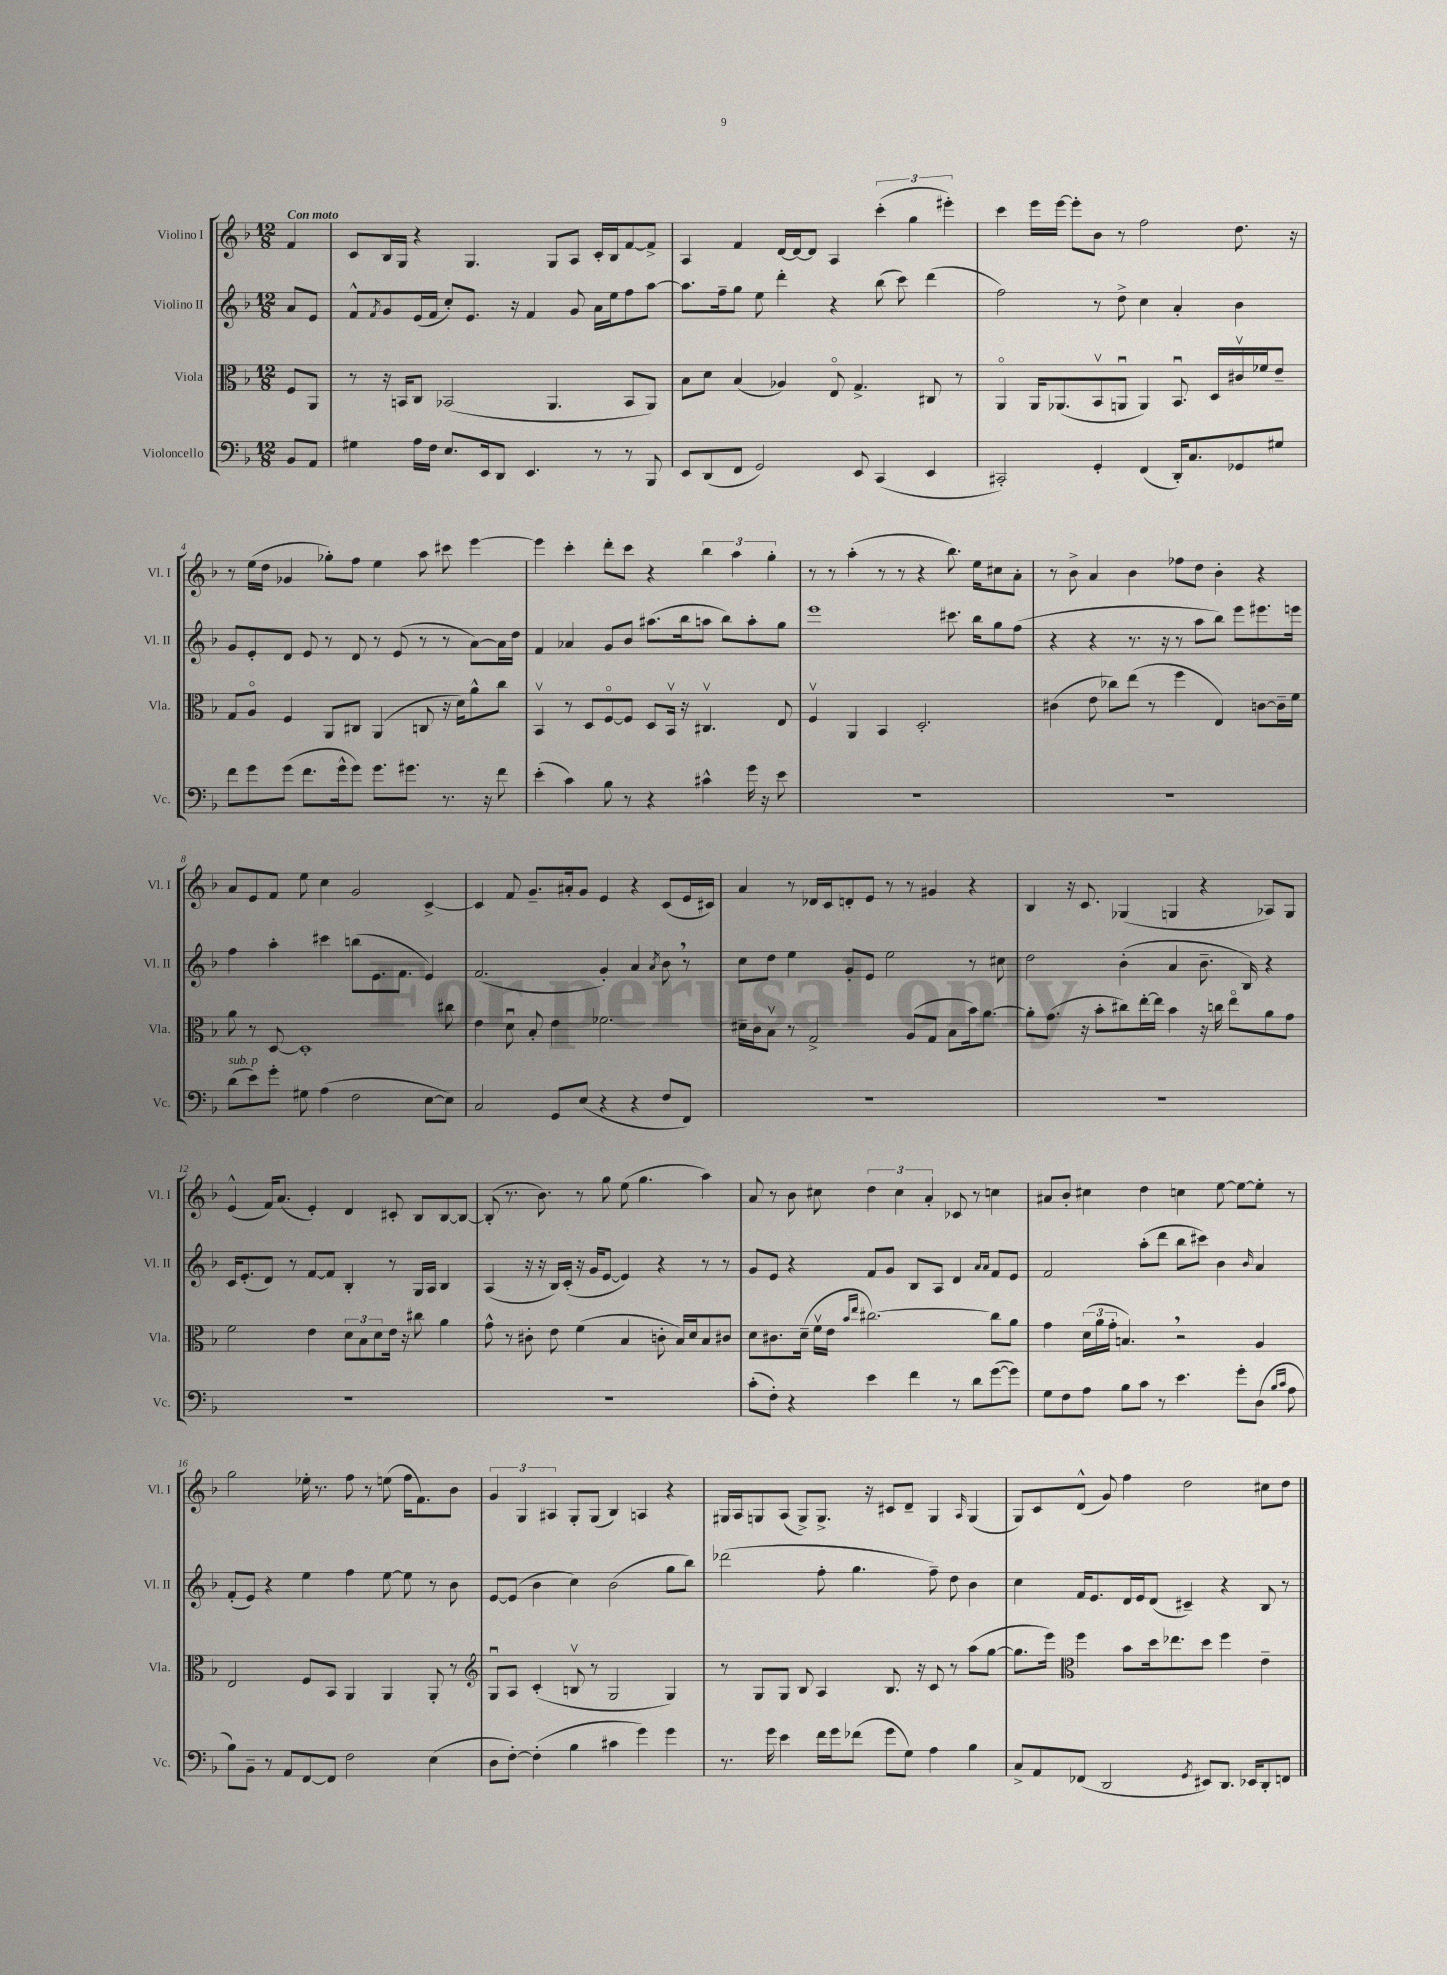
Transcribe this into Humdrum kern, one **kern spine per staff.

**kern	**kern	**kern	**kern
*staff4	*staff3	*staff2	*staff1
*clefF4	*clefC3	*clefG2	*clefG2
*k[b-]	*k[b-]	*k[b-]	*k[b-]
*M12/8	*M12/8	*M12/8	*M12/8
8BB-/L	8F/L	8a/L	4f/
8AA/J	8AA/J	8e/J	.
=	=	=	=
4G#\	8r	8f^^/L	8c/L
.	.	8qf/	.
.	16r	8g/	16B-/L
.	16BB/LK	.	16G/JJ
16A\LL	8C/J	(16e/L	4r
16F\JJ	.	16f/JJ	.
8.E/L	(2BB-/	8cc'/L)	.
.	.	8.e/J	4.G/
16EE/k	.	.	.
8DD/J	.	.	.
.	.	16r	.
4.EE/	.	4f/	.
.	4.AA/	.	8G/L
.	.	8g/	8A/J
8r	.	16a\LL	16c'/LL
.	.	16ee\J	16B-/J
8r	8BB-/L	8ff\	[8f/
8BBB-/	8AA/J)	[8aa\J	8f^/]J
=	=	=	=
8EE/L	8B-\L	8.aa\]L	4A/
(8DD/	8d\J	.	.
.	.	16ff~\k	.
8FF/J	(4B-/	8gg\J	4f/
2GG/)	.	8ee\	.
.	4A-/)	4ddd'\	[16d/LL
.	.	.	16d/_J
.	.	.	8d/]J
.	8Eo/	4r	4A/
8EE/	4.G^/	.	.
(4CC/	.	(8bb-\	(6ccc'\
.	.	8ccc\)	.
.	.	.	6gg\
4EE/	8C#/	(4ddd\	.
.	.	.	6eee#'\)
.	8r	.	.
=	=	=	=
2CC#'/)	4AAo/	2ff\)	4ccc\
.	16AA/LK	.	16eee\LL
.	(8.AA-/	.	[16eee\JJ
.	.	.	8eee'\]L
4GG'/	8BB-v/	8r	8b-\J
.	8AAu/J	8dd^\	8r
(4FF/	4AA/)	4cc\	2ff\
16DD'/LK)	8.BB-u/	4a'/	.
8.C/	.	.	.
.	16D/LL	.	.
8GG-/	16c#v/	4b-\	8.dd\
.	16f-/J	.	.
8G#/J	8e~/J	.	.
.	.	.	16r
=	=	=	=
8f\L	8G/L	8g/L	8r
8g\	8Ao/J	8e'/	(16ee\LL
.	.	.	16dd\JJ
(8g\J	4F/	8d/J	4g-/
8.f\L	.	8e/	.
.	8AA/L	8r	8gg-'\L)
16g^^\k	.	.	.
8g\J)	8C#/J	8d/	8ff\J
8.g\L	(4AA/	8r	4ee\
.	.	(8e/	.
8.g#\J	.	.	.
.	8C/	8r	8aa\
8.r	16r	8r	8ccc#\
.	16d\LK)	.	.
.	8a^^\	[8a\L)	[4eee\
16r	.	.	.
8f\	8cc\J	16a\]L	.
.	.	16dd\JJ	.
=	=	=	=
(4e'\	4BB-v/	4f/	4eee\]
4c\)	8r	4a-/	4ccc'\
.	8D/L	.	.
8B-\	[8Fo/	8g/L	8ddd'\L
8r	8F/]J	8b-/J	8ccc\J
4r	8D/L	(8.aa#\L	4r
.	16BB-v/Jk	.	.
.	16r	16bb-\k	.
4c#^^\	4.C#v/	8aa\J	6bb-\
.	.	8bb-\L)	.
.	.	.	6aa\
16g\	.	8aa'\	.
16r	.	.	.
.	.	.	6gg'\
8e\	8E/	8gg\J	.
=	=	=	=
1.r	4Fv/	1eee	8r
.	.	.	8r
.	4AA/	.	(4aa'\
.	4BB-/	.	8r
.	.	.	8r
.	2.D'/	.	4r
.	.	8.ccc#\	8.bb-\)
.	.	16bb-\LK	16ee\LK
.	.	8gg\	8cc#\
.	.	(8ff\J	8a'\J
=	=	=	=
1.r	(4c#\	4r	8r
.	.	.	8b-^\
.	8e\	4r	4a/
.	8cc-\L)	.	.
.	(8ee\J	8.r	4b-\
.	8r	.	.
.	.	16r	.
.	4ff\	8r	8ff-\L
.	.	8aa\L	8dd\J
.	4E/)	8bb-\J)	4b-'\
.	.	8eee\L	.
.	[8c\L	8.eee#\	4r
.	16c~\]L	.	.
.	16f\JJ	16eee\Jk	.
=	=	=	=
(8d\L	8a\	4ff\	8a/L
8e\)	8r	.	8e/
8g'\J	[8D/	4aa'\	8f/J
8G#\	1D']	.	8ee\
(4A\	.	4ccc#\	4cc\
2F\	.	(8bb\L	2g/
.	.	8.e\	.
.	.	8.f\J	.
[8E\L	.	4e/)	[4c^/
8E\]J)	8cc#\	.	.
=	=	=	=
2C/	4e\	(2.f/	4c/]
.	8du\	.	8f/
.	8B-'/	.	8.g~/L
8GG/L	4e\	.	.
.	.	.	16a#'/k
(8E/J	.	.	8g/J
4r	2.f-\	4g'/)	4e/
4r	.	4a/	4r
.	.	8qa/	.
8F/L	.	8b-\	(8c/L
8FF/J)	.	8r	16e/L
.	.	.	16c#/JJ)
=	=	=	=
1.r	16d#~\LL	8cc\L	4a/
.	16c\J	.	.
.	8B-v\J	8dd\J	.
.	8r	4ee\	8r
.	2G^/	.	16d-/LL
.	.	.	16c/J
.	.	8g'/L	8d'/
.	.	8e/J	8e/J
.	.	2ee\	8r
.	(8A/L	.	8r
.	8G/J	.	4g#/
.	8B-\L	.	.
.	16b-\k)	8r	4r
.	[8.a\J	.	.
.	.	8cc#\	.
=	=	=	=
1.r	8a'\]L	2dd\	4B-/
.	(8.g\J	.	.
.	.	.	16r
.	16r	.	8.c/
.	8b-'\L	.	.
.	8cc#\)	(4b-'\	(4G-/
.	[16ee'\L	.	.
.	16ee\]JJ	.	.
.	4b-\	4a/	4G/
.	16r	8.b-~\	4r
.	16cc\	.	.
.	8eeo\L	.	.
.	.	16B-/)	.
.	8a\	4r	8A-/L)
.	8g\J	.	8G/J
=	=	=	=
1.r	2f\	16c/LK	(4e^^/
.	.	(8.e'/	.
.	.	8d/J)	16f/LK)
.	.	.	(8.a/J
.	.	8r	.
.	4e\	[8f/L	4e'/)
.	.	8f/]J	.
.	12d\L	4B-'/	4d/
.	12B-\	.	.
.	12d\	.	.
.	16e\Jk	8r	8c#'/
.	16r	.	.
.	8cc#\	16G/LL	8B-/L
.	.	16A/JJ	.
.	4a\	4B-/	[8B-/
.	.	.	8B-/_J
=	=	=	=
1.r	8g^^\	(4A/	(8B-'/]
.	8r	.	8.r
.	8c#'\	16r	.
.	.	16r	8.b-\)
.	8e\	16B-/LL)	.
.	.	(16c'/JJ	.
.	(4f\	16r	8r
.	.	16g/LK	.
.	.	[8e/J	8gg\
.	4B-/	4e/])	(8ee\
.	.	.	4.gg\
.	8c'\	4r	.
.	16B-/LL)	.	.
.	16d/J	.	.
.	8B-/	8r	4aa\)
.	8c#/J	8r	.
=	=	=	=
(8c'\L	8d\L	8g/L	8a/
8F'\J)	8.c#\	8e/J	8r
4r	.	4r	8b-\
.	(16d~\Jk	.	.
.	16fv\LL	.	8cc#\
.	16e\JJ	.	.
.	16qqb-/LL	.	.
.	16qqee/JJ	.	.
4e\	[2.cc#\)	8f/L	6dd\
.	.	8g/J	.
.	.	.	6cc#\
4f\	.	8B-/L	.
.	.	.	6a'/
.	.	8A/J	.
8r	.	4d/	8c-/
8d\L	.	.	8r
.	.	16qqa/LL	.
.	.	16qqa/JJ	.
([8g\	8cc#\]L	8f/L	4cc\
8g\]J)	8a\J	8e/J	.
=	=	=	=
8G\L	4g\	2f/	8a#/L
8F\	.	.	8b-'/J
8A\J	(24d\LL	.	4cc#\
.	24a\	.	.
.	24g'\JJ	.	.
8B-\L	4.B/)	.	.
8c\J	.	(8aa'\L	4dd\
8r	.	8ddd\J	.
4.e\	2r	8bb-\L	4cc\
.	.	8ccc#\J)	.
.	.	4b-\	[8ee\
8g'\L	.	.	8ee\_L
.	.	16qqb-/	.
(8D\J	4A/	4a/	8ee'\]J
16qqB-/LL	.	.	.
16qqc/JJ	.	.	.
8A\	.	.	8r
=	=	=	=
8B-\L)	2E/	(8f'/L	2gg\
8BB-~\J	.	8e/J)	.
8r	.	4r	.
8AA/L	.	.	.
[8FF/	8F/L	4ee\	16ee-'\
.	.	.	8.r
8FF/]J	8BB-/J	.	.
2F\	4AA/	4ff\	8ff\
.	.	.	8r
.	4AA/	[8ee\	(8ee\
.	.	8ee\]	16ff\LK
.	.	.	8.f\)
(4E\	8AA'/	8r	.
.	8r	8b-\	8b-\J
=	=	=	=
*	*clefG2	*	*
8D\L	8Gu/L	[8e/L	6g/
[8F'\J)	8A/J	(8e/]J	.
.	.	.	6G/
(4F'\]	(4c'/	4b-\	.
.	.	.	6A#/
4B-\	8Bv/	4cc\)	8G'/L
.	8r	.	(8G/J
4c#\	2G/	(2b-\	4B-/)
4g\)	.	.	4A/
4g\	4G/)	8gg\L	4r
.	.	8bb-\J)	.
=	=	=	=
8.r	8r	(2ddd-\	16G#/LL
.	.	.	16A/J
.	8G/L	.	8G/
16g\	.	.	.
4e\	8G/J	.	(8A/J
.	8B-/	.	8G^/L)
16f\LL	4A/	8ff'\	8.G^/J
16g\J	.	.	.
(8f-\J	.	4.gg\	.
.	.	.	16r
8g\L	8.B-/	.	8c#/L
8G\J)	.	.	8d~/J
.	16r	.	.
4A\	8c/	8ff~\)	4G/
.	8r	8dd\	.
.	.	.	16qqA/
4B-\	(8aa\L	4b-\	(4G/
.	[8gg\J	.	.
=	=	=	=
8C^/L	8.gg\]L	4cc\	8G/L)
8AA/	.	.	8c/
.	16eee\Jk)	.	.
*	*clefC3	*	*
(8FF-/J	4ff\	16f/LK	(8d^^/J
.	.	8.e/	.
2DD/	.	.	8g/)
.	8b-\L	16d/L	4ff\
.	.	16e/J	.
.	16dd\k	(8d/J	.
.	8.ee-\	.	.
.	.	4c#~/)	2dd\
8qGG/	.	.	.
8EE#/L)	8dd\J	.	.
8.DD/J	4ff\	4r	.
16EE-/LK	.	.	.
8DD'/	4e~\	8B-/	8cc#\L
8FF/J	.	8r	8dd\J
==	==	==	==
*-	*-	*-	*-
